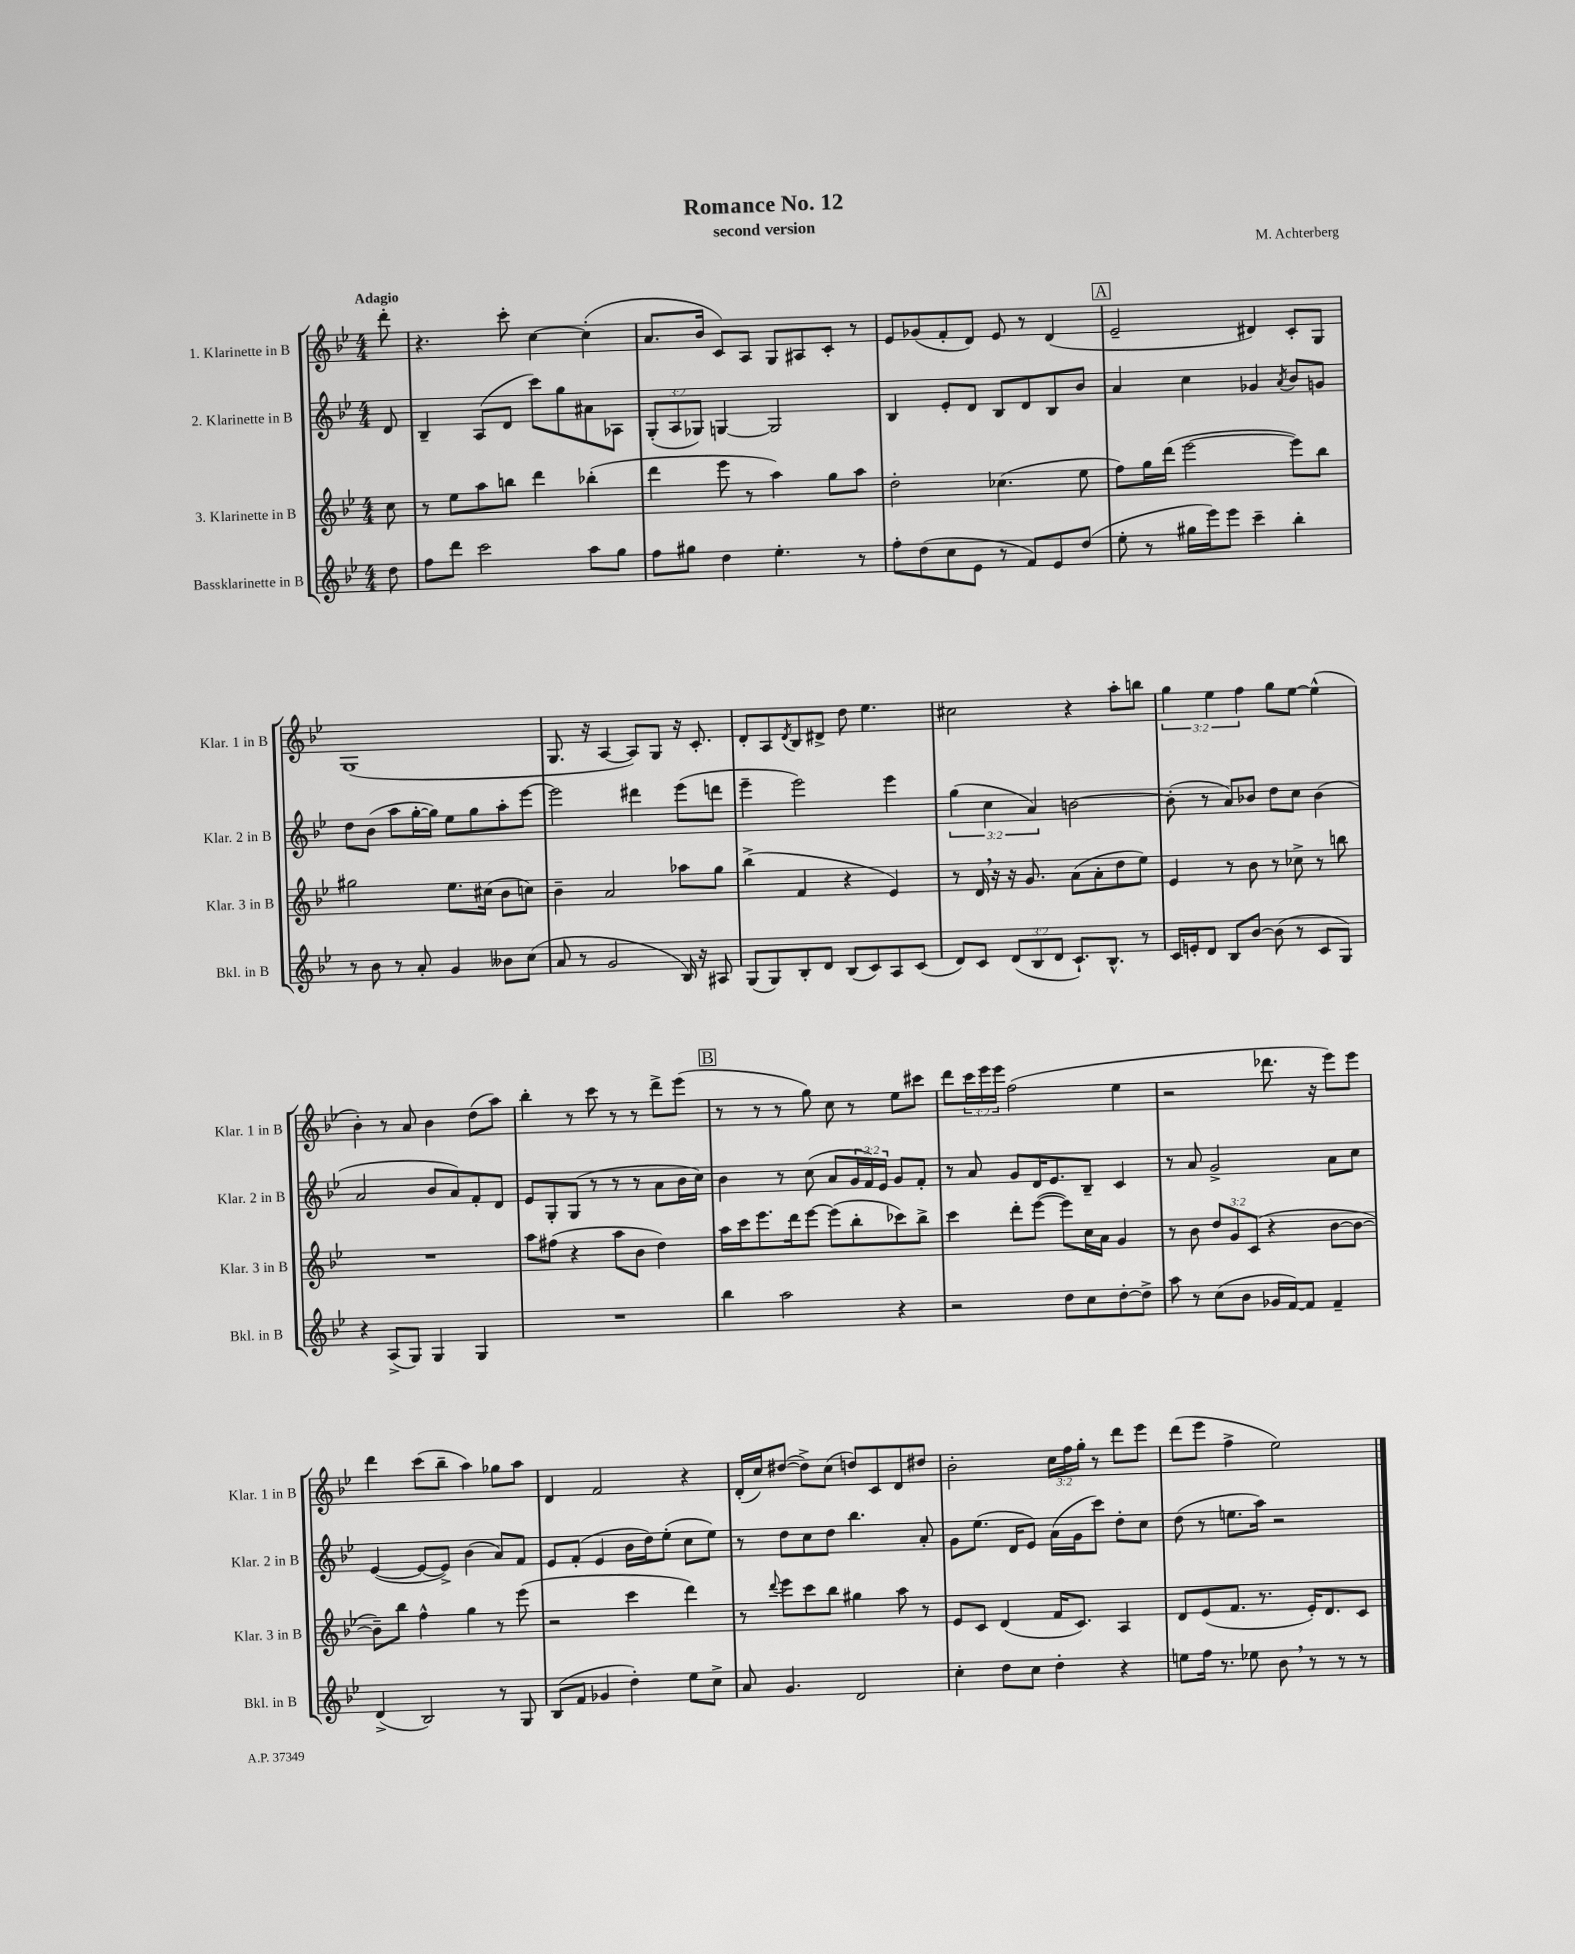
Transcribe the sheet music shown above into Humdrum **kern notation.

**kern	**kern	**kern	**kern
*part4	*part3	*part2	*part1
*staff4	*staff3	*staff2	*staff1
*I"Bassklarinette in B	*I"3. Klarinette in B	*I"2. Klarinette in B	*I"1. Klarinette in B
*I'Bkl. in B	*I'Klar. 3 in B	*I'Klar. 2 in B	*I'Klar. 1 in B
*clefG2	*clefG2	*clefG2	*clefG2
*k[b-e-]	*k[b-e-]	*k[b-e-]	*k[b-e-]
*M4/4	*M4/4	*M4/4	*M4/4
=	=	=	=
!	!	!	!LO:TX:a:B:t=Adagio
8dd\	8cc\	8d/	8ddd'\
=1	=1	=1	=1
8ff\L	8r	4B-~/	4.r
8ddd\J	8ee-\L	.	.
2ccc\	8aa\	(8A/L	.
.	8bbn\J	8d/J	8ccc'\
.	4ddd\	8ccc\L)	[4cc\
.	.	8gg\	.
8aa\L	(4bb-X'\	8a#X\	(4cc'\]
8gg\J	.	8A-X\J	.
=2	=2	=2	=2
8ff\L	4ddd\	(12G'/L	8.a/L
.	.	12A/	.
8gg#X\J	.	.	.
.	.	12G-X/J)	.
.	.	.	16b-/Jk
4dd\	8eee-\	[4Gn/	8c/L)
.	8r	.	8A/J
4.ee-'\	4aa\)	2G/]	8G/L
.	.	.	8A#X/
.	8gg\L	.	8c'/J
8r	8aa\J	.	8r
=3	=3	=3	=3
8ff'\L	2dd'\	4B-/	8e-/L
(8dd\	.	.	(8g-X/
8cc\	.	8e-'/L	8f'/
8e-\J	.	8d/J	8d/J)
8r	(4.cc-X\	8B-/L	8e-/
8f/L)	.	8d/	8r
8e-/	.	8B-/	(4d/
(8dd/J	8ee-\	8b-/J	.
!!LO:REH:place=s1:t=A
=4	=4	=4	=4
8ee-'\	8ff\L)	4a/	2e-~/
8r	16gg\L	.	.
.	(16ddd\JJ	.	.
16gg#X\LL	[2eee-\	4cc\	.
16eee-\J)	.	.	.
8eee-\J	.	.	.
4ccc~\	.	4g-X/	4d#X/)
.	.	8qa/	.
4bb-'\	8eee-\L])	8b-/L	8c'/L
.	8bb-\J	8gn/J	8G/J
!!LO:LB:g=z
=5	=5	=5	=5
8r	2gg#X\	8dd\L	(1G
8b-\	.	(8b-\J	.
8r	.	8aa\L	.
8a'/	.	[16gg'\L	.
.	.	16gg\JJ])	.
4g/	8.ee-\L	8ee-\L	.
.	.	8gg\	.
.	(16cc#X\Jk	.	.
8b--X\L	8b-\L	8aa'\	.
(8cc\J	8ccn\J)	[8eee-\J	.
=6	=6	=6	=6
8a/	4b-~\	2eee-\]	8.G/
8r	.	.	.
.	.	.	16r
2g/	2a/	.	[4A/
.	.	4ddd#X\	8A/L])
.	.	.	8G/J
16B-/)	8aa-X\L	(8eee-\L	16r
16r	.	.	8.c'/
8A#X/	8gg\J	8dddn\J	.
=7	=7	=7	=7
(8G/L	(4bb-^\	4eee-~\	8d'/L
8G/)	.	.	8A/
.	.	.	8qd/
8B-'/	4f/	2eee-\)	8B-/
8d/J	.	.	8d#X^/J
(8B-/L	4r	.	8dd\
8c/)	.	.	4.ee-\
8A/	4e-/)	4eee-\	.
(8c/J	.	.	.
=8	=8	=8	=8
8d/L)	8r	(6gg\	2cc#X\
8c/J	16d,/	.	.
.	.	6cc\	.
.	16r	.	.
(12d/L	16r	.	.
.	8.g/	.	.
12B-/	.	6a/)	.
12d/J	.	.	.
8.c`/L)	(8a\L	[2bn\	4r
.	8a'\	.	.
8.B-^^/J	.	.	.
.	8dd\	.	8aa'\L
8r	8ee-\J)	.	8bbn\J
=9	=9	=9	=9
16c/LL	4e-/	(8b'\]	6gg\
16en'/J	.	.	.
8d/J	.	8r	.
.	.	.	6ee-\
8B-/L	8r	8a/L)	.
.	.	.	6ff\
[8b-/J	8b-\	8b-X/J	.
(8b-\]	8r	8dd\L	8gg\L
8r	8cc-X^\	8cc\J	[8ee-\J
8c/L	8r	(4b-\	(4ee-^^\]
8G/J)	8bbn\	.	.
!!LO:LB:g=z
=10	=10	=10	=10
4r	1r	2a/	4b-'\)
(8A^/L	.	.	8r
8G/J)	.	.	8a/
4G/	.	8b-/L	4b-\
.	.	8a/)	.
4G/	.	8f'/	(8dd\L
.	.	8d/J	8aa\J)
=11	=11	=11	=11
1r	8aa\L	8e-/L	4bb-'\
.	(8ff#X\J	8G'/	.
.	4r	(8G/J	8r
.	.	8r	8ccc\
.	8aa\L	8r	8r
.	8b-\J	8r	8r
.	4dd\)	8a\L	8ddd^\L
.	.	16b-\L	(8eee-\J
.	.	16cc\JJ)	.
!!LO:REH:place=s1:t=B
=12	=12	=12	=12
4bb-\	16aa\LL	4b-\	8r
.	16ccc\J	.	.
.	8.eee-\	.	8r
2aa\	.	8r	8r
.	16ddd\k	.	.
.	[8eee-\J	(8cc\	8gg\)
.	(8eee-\L]	8a/L	8cc\
.	8bb-'\	24g/L	8r
.	.	24f/)	.
.	.	24e-/JJ	.
4r	8ccc-X\)	8g/L	8ee-\L
.	8bb-^\J	8f'/J	8ccc#X\J
=13	=13	=13	=13
2r	4ccc\	8r	8ddd\L
.	.	8a/	24ccc\L
.	.	.	24eee-\
.	.	.	24eee-\JJ
.	8ddd'\L	8g/L	(2ff\
.	([8eee-\J	16d/K	.
.	.	8.e-/	.
8dd\L	8eee-\L])	.	.
8cc\	16cc\L	8B-~/J	.
.	16a\JJ	.	.
[8dd'\	4g/	4c/	4ee-\
8dd^\J]	.	.	.
=14	=14	=14	=14
8aa\	8r	8r	2r
8r	8b-\	8a/	.
(8cc\L	12dd/L	2g^/	.
.	12g/	.	.
8b-\J	.	.	.
.	(12c/J	.	.
16g-X/LL	4r	.	8.ddd-X\
[16f/J)	.	.	.
8f/J]	.	.	.
.	.	.	16r
4f~/	[8b-\L	8a\L	8eee-\L)
.	8b-\J_	8cc\J	8eee-\J
!!LO:LB:g=z
=15	=15	=15	=15
(4d^/	8b-~\L])	([4e-/	4ddd\
.	8bb-\J	.	.
2B-/)	4ff^^\	8e-/L_	(8ccc\L
.	.	8e-^/J])	8bb-~\J
.	4gg\	(4b-\	4aa\)
8r	8r	8a/L)	8gg-X\L
8G/	(8eee-\	8f/J	8aa\J
=16	=16	=16	=16
(8B-/L	2r	8e-/L	4d/
8f/J	.	(8f'/J	.
4g-X/	.	4e-/	2f/
4dd'\)	4ccc\	16b-\LL	.
.	.	16dd\J)	.
.	.	(8ee-'\J	.
8ee-\L	4ddd\)	8cc\L	4r
8cc^\J	.	8ee-\J)	.
=17	=17	=17	=17
8a/	8r	8r	(16d'/LL
.	.	.	16cc/J)
.	8qqddd/	.	.
4.g/	8eee-\L	8dd\L	([8dd#X/J
.	8ccc\	8cc\	8dd#^\L])
.	8bb-\J	8dd\J	(8cc\J
2d/	4gg#X\	4.bb-\	8ddn/L)
.	.	.	8c/
.	8aa\	.	8d/
.	8r	8a'/	8dd#X/J
=18	=18	=18	=18
4cc'\	8e-/L	8g\L	2b-'\
.	8c/J	(8.ee-\J	.
8dd\L	(4d/	.	.
.	.	16d/KL	.
8cc\J	.	8e-/J)	.
4dd'\	16f/KL	(16a\LL	24cc\LL
.	.	.	24ff\
.	8.c/J)	16g\J	.
.	.	.	24gg'\JJ
.	.	8ccc\J)	8r
4r	4A/	8dd'\L	8ddd\L
.	.	8cc\J	8eee-\J
=19	=19	=19	=19
8een\L	8d/L	(8dd\	(8ddd\L
16ff\Jk	(8e-/	8r	8eee-\J
8.r	.	.	.
.	8.f/J	8.een\L	4ff^\
8ee-X\	.	.	.
.	8.r	16aa\Jk)	.
8b-,\	.	2r	2ee-\)
8r	16e-'/KL)	.	.
.	8.d/	.	.
8r	.	.	.
8r	8c/J	.	.
==	==	==	==
*-	*-	*-	*-
